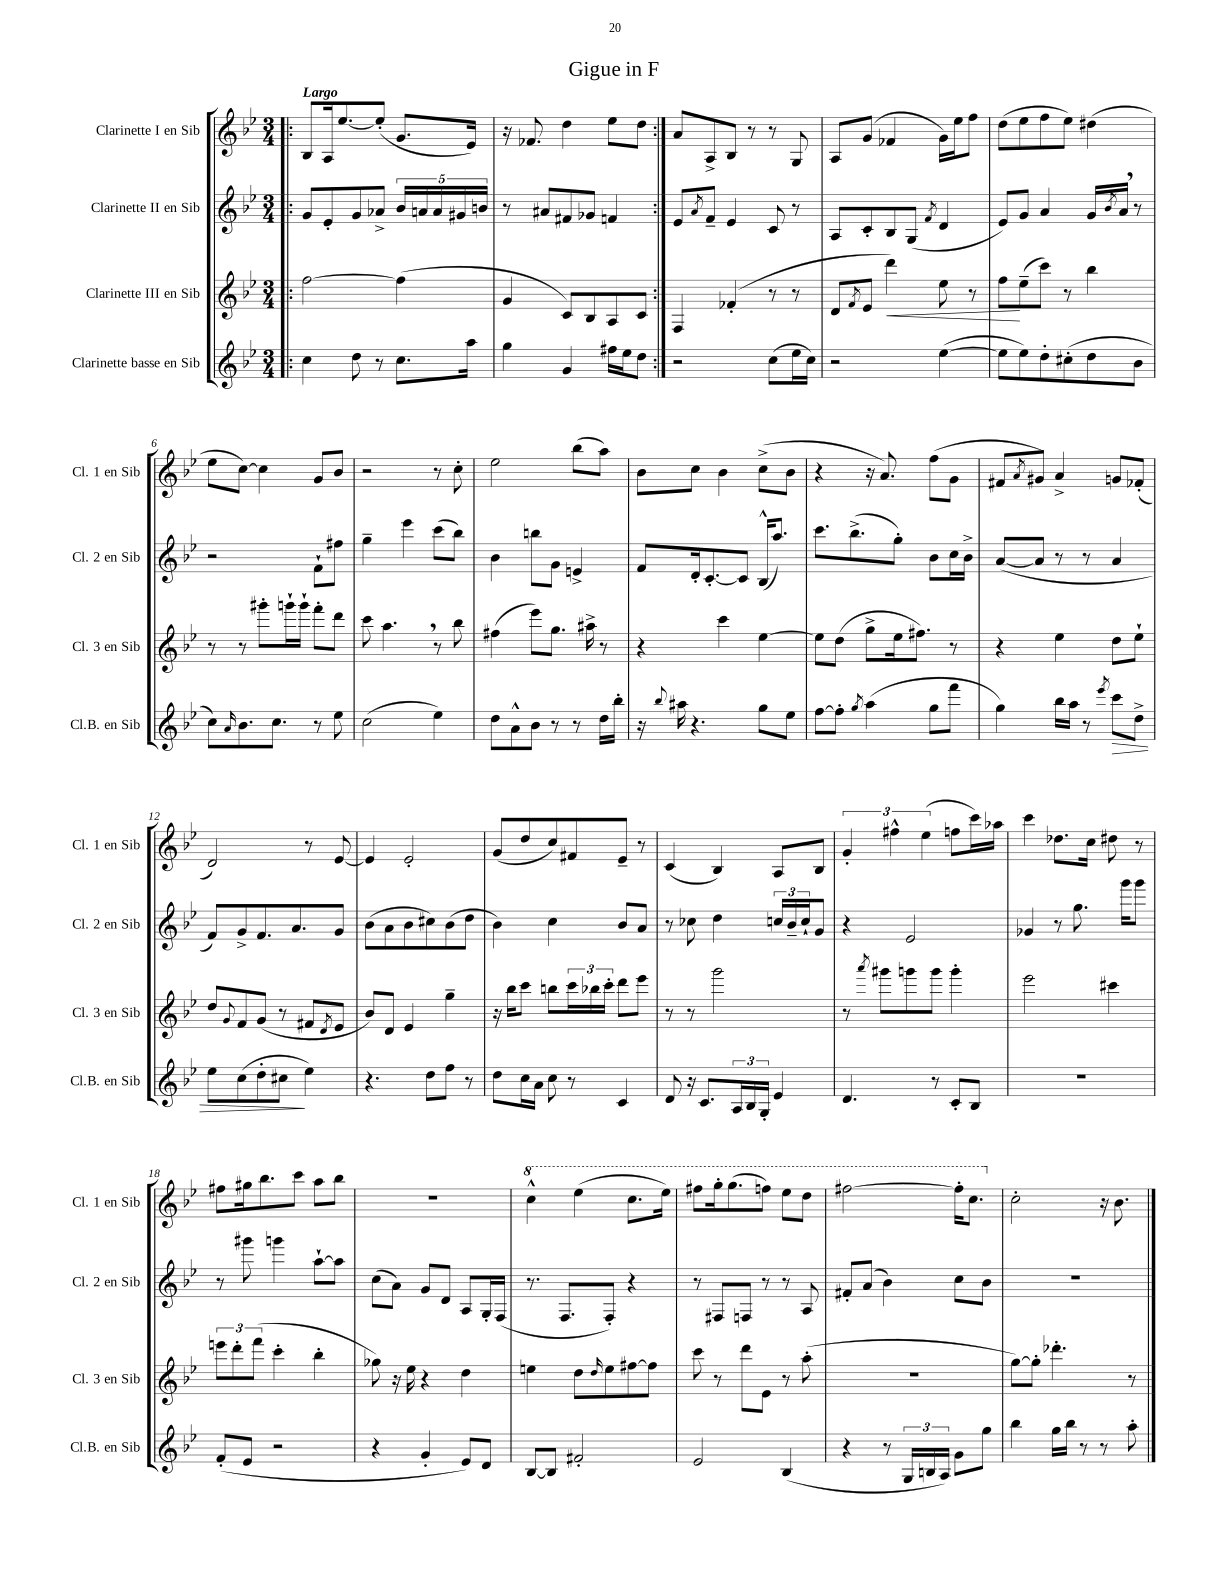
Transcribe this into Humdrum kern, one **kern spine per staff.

**kern	**kern	**kern	**kern
*staff4	*staff3	*staff2	*staff1
*clefG2	*clefG2	*clefG2	*clefG2
*k[b-e-]	*k[b-e-]	*k[b-e-]	*k[b-e-]
*M3/4	*M3/4	*M3/4	*M3/4
=!|:	=!|:	=!|:	=!|:
4cc	[2ff	8g	8B-
.	.	8e-'	16A
.	.	.	[8.ee-
8dd	.	8g	.
8r	.	8a-^	(8ee-']
8.cc	(4ff]	20b-	8.g
.	.	20a	.
.	.	20a	.
.	.	20g#	.
16aa	.	.	16e-)
.	.	20b	.
=	=	=	=
4gg	4g	8r	16r
.	.	.	8.f-
.	.	8a#	.
4g	8c)	8f#	4dd
.	8B-	8g-	.
16ff#	8A	4f	8ee-
16ee-	.	.	.
8dd	8c	.	8dd
=:|!	=:|!	=:|!	=:|!
2r	4F	8e-	8a
.	.	8qa	.
.	.	8f~	8A^
.	(4f-'	4e-	8B-
.	.	.	8r
(8cc	8r	8c	8r
16ee-	8r	8r	8G
16cc)	.	.	.
=	=	=	=
2r	8d	8A	8A
.	8qf	.	.
.	8e-	8c'	(8g
.	4ddd)	8B-	4f-
.	.	(8G	.
.	.	8qf	.
([4ee-	8ee-	4d	16g)
.	.	.	16ee-
.	8r	.	8ff
=	=	=	=
8ee-]	8ff	8e-)	(8dd
8ee-)	(8ee-~	8g	8ee-
8dd'	8ccc)	4a	8ff
(8cc#'	8r	.	8ee-)
8dd	4bb-	16g	(4dd#
.	.	8qb-	.
.	.	16a	.
8b-	.	8r	.
=	=	=	=
8cc)	8r	2r	8ee-
16qqa	.	.	.
8.b-	8r	.	[8cc)
.	8ggg#'	.	4cc]
8.cc	.	.	.
.	16ggg`	.	.
.	16ggg`	.	.
8r	8fff'	8f`	8g
8ee-	8ddd	8ff#	8b-
=	=	=	=
(2cc	8ccc	4gg~	2r
.	4.aa	.	.
.	.	4eee-	.
4ee-)	8r	(8ccc	8r
.	8bb-	8bb-)	8cc'
=	=	=	=
8dd	(4ff#	4b-	2ee-
8a^^	.	.	.
8b-	8eee-)	8bb	.
8r	8.gg	8g	.
8r	.	4e^	(8bb-
.	16aa#^	.	.
16dd	8r	.	8aa)
16bb-'	.	.	.
=	=	=	=
16r	4r	8f	8b-
8qqbb-	.	.	.
16aa#	.	.	.
4.r	.	16d'	8cc
.	.	[8.c'	.
.	4ccc	.	4b-
.	.	8c]	.
8gg	[4ee-	(16B-^^	(8cc^
.	.	8.aa)	.
8ee-	.	.	8b-
=	=	=	=
[8ff	8ee-]	8.ccc	4r
8ff']	(8dd	.	.
.	.	(8.bb-^	.
8qgg	.	.	.
(4aa	8gg^	.	16r
.	.	.	8.a)
.	16ee-	8gg')	.
.	8.ff#)	.	.
8gg	.	8b-	(8ff
8fff	8r	16cc	8g
.	.	16b-^	.
=	=	=	=
4gg)	4r	([8a	8f#
.	.	.	8qa
.	.	8a]	8g#)
16bb-	4ee-	8r	4a^
16aa	.	.	.
8r	.	8r	.
8qeee-	.	.	.
8ccc	8dd	4a	8g
8dd^	8ee-`	.	(8f-'
=	=	=	=
8ee-	8dd	8f)	2d)
.	8qqg	.	.
(8cc	8f	8g^	.
8dd'	(8g	8.f	.
8cc#	8r	.	.
.	.	8.a	.
4ee-)	8f#	.	8r
.	8qd	.	.
.	8e-	8g	[8e-
=	=	=	=
4.r	8b-)	(8b-	4e-]
.	8d	8a	.
.	4e-	8b-	2e-'
8dd	.	8cc#)	.
8ff	4gg~	(8b-	.
8r	.	8dd	.
=	=	=	=
8dd	16r	4b-)	(8g
.	16bb-	.	.
16cc	8ccc	.	8dd
16a	.	.	.
8cc	8bb	4cc	8cc)
8r	24ccc	.	8f#
.	24bb-	.	.
.	24ccc'	.	.
4c	8ddd	8b-	8e-~
.	8eee-	8a	8r
=	=	=	=
8d	8r	8r	(4c
16r	8r	8cc-	.
8.c	.	.	.
.	2ggg	4dd	4B-)
24A	.	.	.
24B-	.	.	.
24G'	.	.	.
4e-	.	24cc	8A
.	.	24b-~	.
.	.	24cc`	.
.	.	8g	8B-
=	=	=	=
4.d	8r	4r	6g'
.	8qaaa	.	.
.	8ggg#	.	.
.	.	.	6ff#^^
.	8ggg	2e-	.
.	.	.	(6ee-
8r	8ggg	.	.
8c'	4ggg'	.	8ff
8B-	.	.	16ccc)
.	.	.	16aa-
=	=	=	=
2.r	2eee-	4g-	4ccc
.	.	8r	8.dd-
.	.	8.gg	.
.	.	.	16cc
.	4ccc#	.	8dd#
.	.	16ggg	.
.	.	8ggg	8r
=	=	=	=
(8f'	12eee	8r	8ff#
.	12ddd'	.	.
8e-	.	8ggg#	16gg#
.	(12fff	.	.
.	.	.	8.bb-
2r	4ccc'	4ggg	.
.	.	.	8ccc
.	4bb-'	[8aa`	8aa
.	.	8aa]	8bb-
=	=	=	=
4r	8gg-)	(8cc	2.r
.	16r	8a)	.
.	16ee-	.	.
4g'	4r	8g	.
.	.	8d	.
8e-)	4dd	8A	.
8d	.	16G'	.
.	.	(16F	.
=	=	=	=
[8B-	4ee	8.r	4ccc^^
8B-]	.	.	.
.	.	8.F	.
2f#'	8dd	.	(4eee-
.	16qqdd	.	.
.	8ee	8F')	.
.	[8ff#	4r	8.ccc
.	8ff#]	.	.
.	.	.	16eee-)
=	=	=	=
2e-	8ccc	8r	8fff#
.	8r	8F#	16ggg'
.	.	.	(8.ggg
.	8ddd	8F	.
.	8e-	8r	8fff)
(4B-	8r	8r	8eee-
.	(8aa'	8A	8ddd
=	=	=	=
4r	2.r	8f#'	[2fff#
.	.	(8a	.
8r	.	4b-)	.
24G	.	.	.
24B	.	.	.
24A)	.	.	.
8g	.	8cc	16fff#']
.	.	.	8.ccc
8gg	.	8b-	.
=	=	=	=
4bb-	[8gg)	2.r	2cc'
.	8gg']	.	.
16gg	4.ddd-'	.	.
16bb-	.	.	.
8r	.	.	.
8r	.	.	16r
.	.	.	8.b-
8aa'	8r	.	.
==	==	==	==
*-	*-	*-	*-
